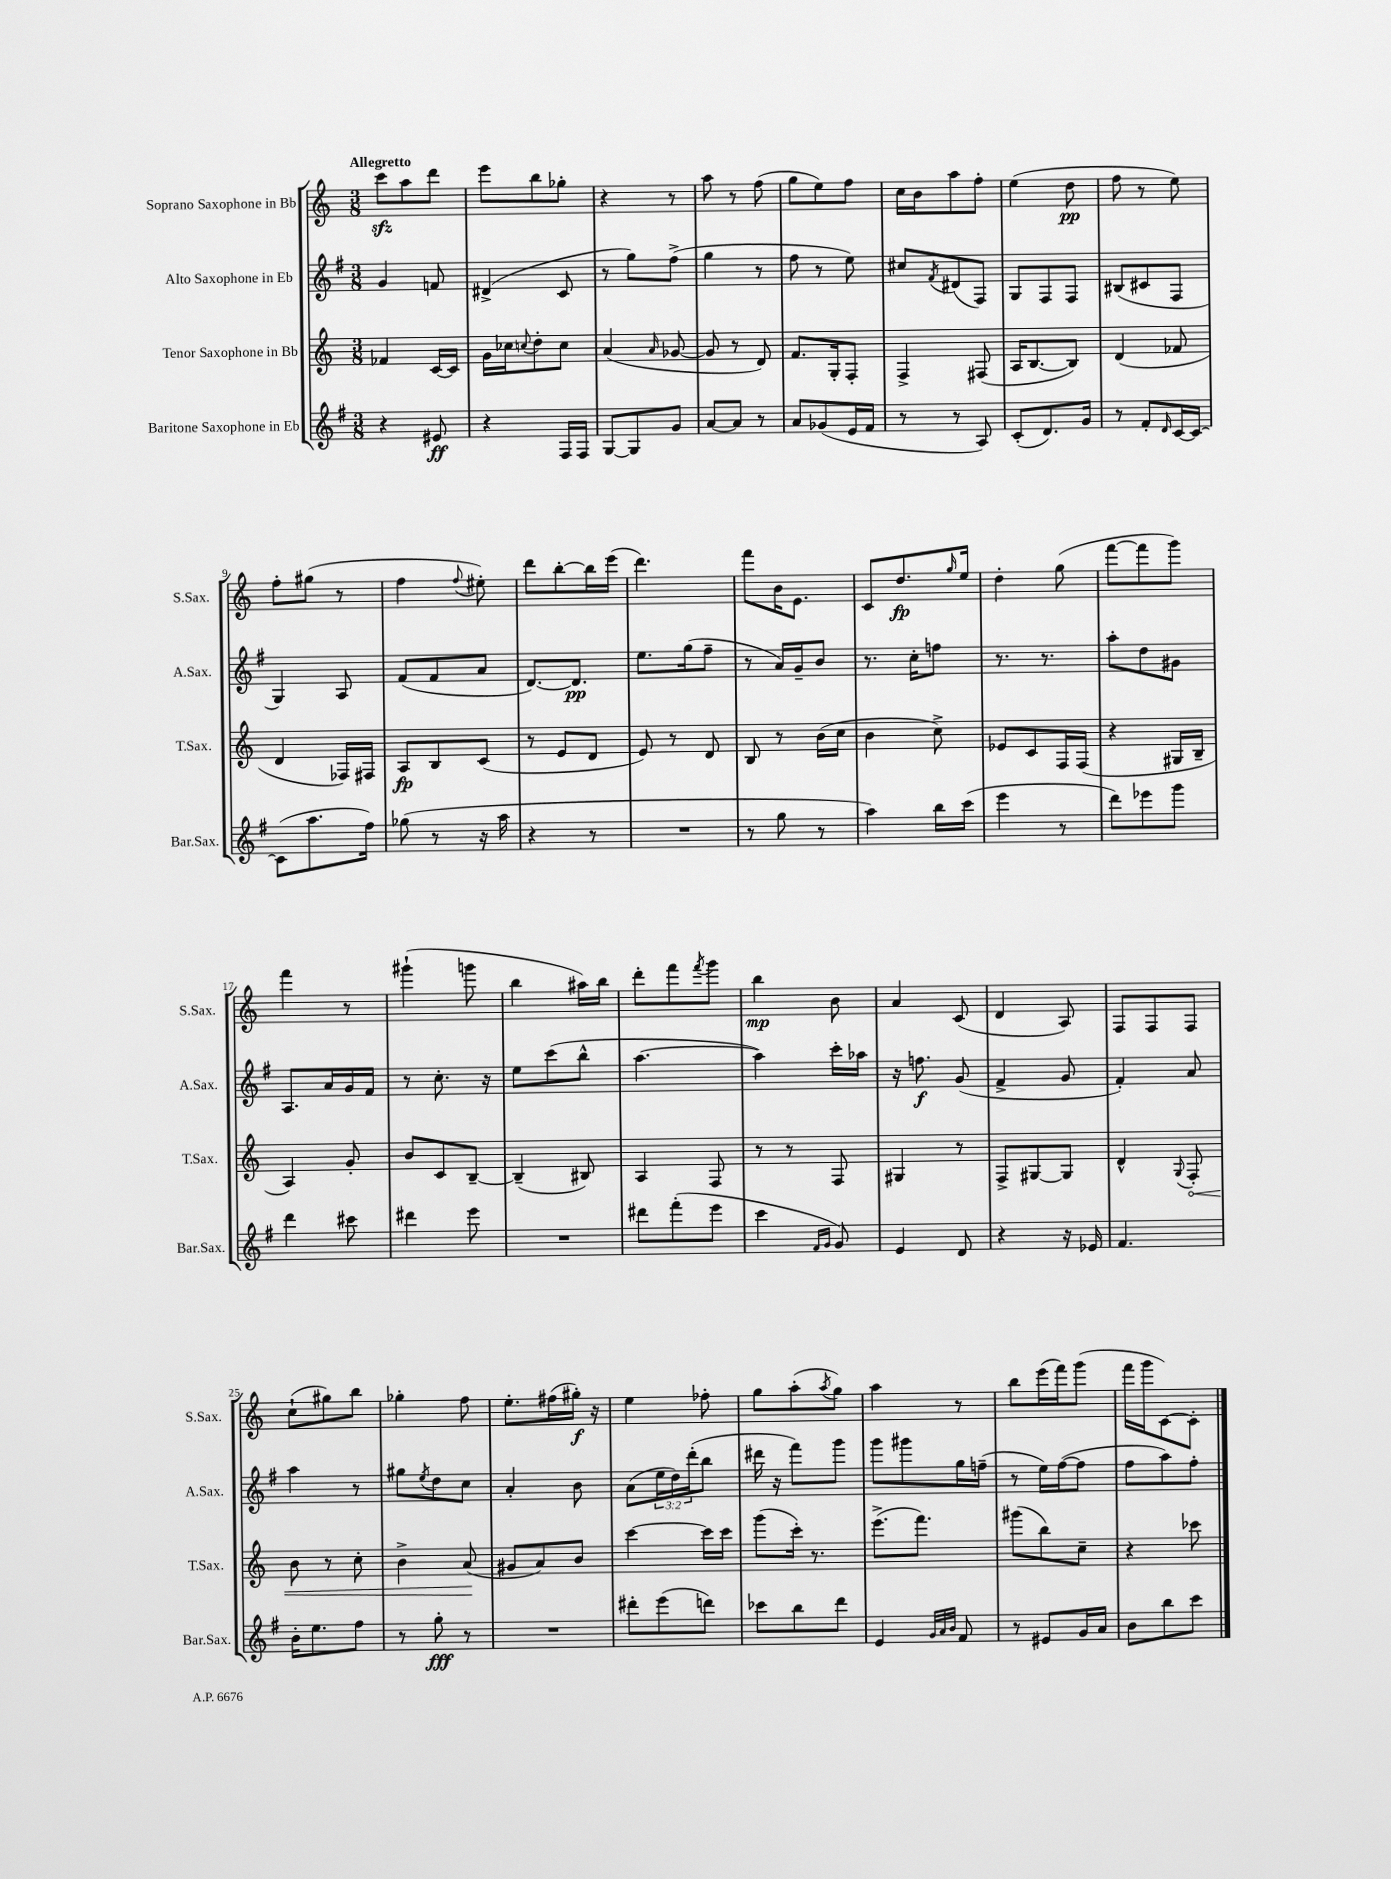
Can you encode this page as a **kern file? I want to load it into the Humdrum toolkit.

**kern	**dynam	**kern	**dynam	**kern	**dynam	**kern	**dynam
*part4	*part4	*part3	*part3	*part2	*part2	*part1	*part1
*staff4	*staff4	*staff3	*staff3	*staff2	*staff2	*staff1	*staff1
*I"Baritone Saxophone in Eb	*	*I"Tenor Saxophone in Bb	*	*I"Alto Saxophone in Eb	*	*I"Soprano Saxophone in Bb	*
*I'Bar.Sax.	*	*I'T.Sax.	*	*I'A.Sax.	*	*I'S.Sax.	*
*clefG2	*	*clefG2	*	*clefG2	*	*clefG2	*
*k[f#]	*	*k[]	*	*k[f#]	*	*k[]	*
*M3/8	*	*M3/8	*	*M3/8	*	*M3/8	*
=1	=1	=1	=1	=1	=1	=1	=1
!	!	!	!	!	!	!LO:TX:a:B:t=Allegretto	!
4r	.	4f-X/	.	4g/	.	8ccczz\L	.
.	.	.	.	.	.	8aa\	.
8e#X/	ff	[16c/LL	.	8fn/	.	8ddd\J	.
.	.	16c/JJ]	.	.	.	.	.
=2	=2	=2	=2	=2	=2	=2	=2
4r	.	16g\LL	.	(4d#X^/	.	8eee\L	.
.	.	16cc-X\J	.	.	.	.	.
.	.	8qqccn/	.	.	.	.	.
.	.	8dd'\	.	.	.	8bb\	.
16F#/LL	.	8cc\J	.	8c/	.	8gg-X'\J	.
16F#/JJ	.	.	.	.	.	.	.
=3	=3	=3	=3	=3	=3	=3	=3
[8G/L	.	(4a/	.	8r	.	4r	.
8G/]	.	.	.	8gg\L)	.	.	.
.	.	16qqa/	.	.	.	.	.
8g/J	.	[8g-X/	.	(8ff#^\J	.	8r	.
=4	=4	=4	=4	=4	=4	=4	=4
[8a/L	.	8g-/]	.	4gg\	.	8aa\	.
8a/J]	.	8r	.	.	.	8r	.
8r	.	8d/)	.	8r	.	(8ff\	.
=5	=5	=5	=5	=5	=5	=5	=5
8a/L	.	8.f/L	.	8ff#\	.	8gg\L	.
(8g-X/	.	.	.	8r	.	8ee\)	.
.	.	16G'/k	.	.	.	.	.
16e/L	.	8F'/J	.	8ee\)	.	8ff\J	.
16f#/JJ	.	.	.	.	.	.	.
=6	=6	=6	=6	=6	=6	=6	=6
8r	.	4F^/	.	8cc#X/L	.	16cc\LL	.
.	.	.	.	.	.	16b\J	.
.	.	.	.	8qf#/	.	.	.
8r	.	.	.	(8d#X/	.	8aa\	.
8A/)	.	(8F#X/	.	8F#/J)	.	8ff'\J	.
=7	=7	=7	=7	=7	=7	=7	=7
(8c'/L	.	16A/KL	.	8G/L	.	(4ee\	.
.	.	[8.B/	.	.	.	.	.
8.d/)	.	.	.	8F#/	.	.	.
.	.	8B/J])	.	8F#/J	.	8dd\	pp
16g/Jk	.	.	.	.	.	.	.
=8	=8	=8	=8	=8	=8	=8	=8
8r	.	(4d/	.	(8B#X/L	.	8ff\	.
8f#'/L	.	.	.	8c#X/	.	8r	.
16qqd/	.	.	.	.	.	.	.
[16c/L	.	8f-X/	.	8F#/J	.	8ee\)	.
16c/JJ_	.	.	.	.	.	.	.
!!LO:LB:g=z
=9	=9	=9	=9	=9	=9	=9	=9
(8c\L]	.	4d/	.	4G/)	.	8ff'\L	.
8.aa\	.	.	.	.	.	(8gg#X\J	.
.	.	16F-X/LL)	.	8A/	.	8r	.
16ff#\Jk)	.	16F#X/JJ	.	.	.	.	.
=10	=10	=10	=10	=10	=10	=10	=10
(8gg-X\	.	8A/L	fp	(8f#/L	.	4ff\	.
8r	.	8B/	.	8f#/	.	.	.
.	.	.	.	.	.	8qqff/	.
16r	.	(8c/J	.	8a/J	.	8ee#X'\)	.
16aa\	.	.	.	.	.	.	.
=11	=11	=11	=11	=11	=11	=11	=11
4r	.	8r	.	[8.d/L)	.	8ddd\L	.
.	.	8e/L	.	.	.	[8bb'\	.
.	.	.	.	8.d/J]	pp	.	.
8r	.	8d/J	.	.	.	16bb\L]	.
.	.	.	.	.	.	(16eee\JJ	.
=12	=12	=12	=12	=12	=12	=12	=12
4.r	.	8e/)	.	8.ee\L	.	4.ddd\)	.
.	.	8r	.	.	.	.	.
.	.	.	.	(16gg\k	.	.	.
.	.	8d/	.	8ff#~\J	.	.	.
=13	=13	=13	=13	=13	=13	=13	=13
8r	.	8B/	.	8r	.	8fff\L	.
8gg\	.	8r	.	16a/LL)	.	16b\K	.
.	.	.	.	16g~/J	.	8.e\J	.
8r	.	(16b\LL	.	8b/J	.	.	.
.	.	16cc\JJ	.	.	.	.	.
=14	=14	=14	=14	=14	=14	=14	=14
4aa\)	.	4b\	.	8.r	.	8c/L	.
.	.	.	.	.	.	8.dd/	fp
.	.	.	.	16cc'\KL	.	.	.
16bb\LL	.	8cc^\)	.	8ffn\J	.	.	.
.	.	.	.	.	.	16qqgg/	.
(16ccc\JJ	.	.	.	.	.	16ee/Jk	.
=15	=15	=15	=15	=15	=15	=15	=15
4eee\	.	8e-X/L	.	8.r	.	4dd'\	.
.	.	8c/	.	.	.	.	.
.	.	.	.	8.r	.	.	.
8r	.	16F/L	.	.	.	(8gg\	.
.	.	(16F/JJ	.	.	.	.	.
=16	=16	=16	=16	=16	=16	=16	=16
8ddd\L)	.	4r	.	8aa'\L	.	[8fff\L	.
8eee-X\	.	.	.	8dd\	.	8fff\]	.
8ggg\J	.	16G#X/LL	.	8g#X\J	.	8ggg\J)	.
.	.	16B~/JJ	.	.	.	.	.
!!LO:LB:g=z
=17	=17	=17	=17	=17	=17	=17	=17
4ddd\	.	4A/)	.	8.A/L	.	4fff\	.
.	.	.	.	16a/L	.	.	.
8ccc#X\	.	8g'/	.	16g/	.	8r	.
.	.	.	.	16f#/JJ	.	.	.
=18	=18	=18	=18	=18	=18	=18	=18
4ddd#X\	.	8b/L	.	8r	.	(4ggg#X`\	.
.	.	8c/	.	8.cc'\	.	.	.
8eee\	.	[8B~/J	.	.	.	8gggn\	.
.	.	.	.	16r	.	.	.
=19	=19	=19	=19	=19	=19	=19	=19
4.r	.	(4B~/]	.	8ee\L	.	4bb\	.
.	.	.	.	(8ccc\	.	.	.
.	.	8B#X/)	.	8bb^^\J	.	16aa#X\LL)	.
.	.	.	.	.	.	16bb\JJ	.
=20	=20	=20	=20	=20	=20	=20	=20
8ddd#X\L	.	4A/	.	[4.aa\	.	8ddd'\L	.
(8fff#'\	.	.	.	.	.	8fff\	.
.	.	.	.	.	.	8qfff/	.
8eee\J	.	8F/	.	.	.	8ggg\J	.
=21	=21	=21	=21	=21	=21	=21	=21
4ccc\	.	8r	.	4aa\])	.	4bb\	mp
.	.	8r	.	.	.	.	.
16qqf#/LL	.	.	.	.	.	.	.
16qqg/JJ	.	.	.	.	.	.	.
8g/)	.	8F/	.	16ccc'\LL	.	8b\	.
.	.	.	.	16aa-X\JJ	.	.	.
=22	=22	=22	=22	=22	=22	=22	=22
4e/	.	4G#X/	.	16r	.	4a/	.
.	.	.	.	8.ffn\	f	.	.
8d/	.	8r	.	(8g/	.	(8c/	.
=23	=23	=23	=23	=23	=23	=23	=23
4r	.	8F^/L	.	4f#^/	.	4d/	.
.	.	[8G#X/	.	.	.	.	.
16r	.	8G#/J]	.	8g/	.	8A/)	.
16e-X/	.	.	.	.	.	.	.
=24	=24	=24	=24	=24	=24	=24	=24
4.f#/	.	4d^^/	.	4f#'/)	.	8F/L	.
.	.	.	.	.	.	8F/	.
.	.	8qqG/	.	.	.	.	.
!	!	!	!LO:HP:b	!	!	!	!
.	.	8F'/	<	8a/	.	8F/J	.
!!LO:LB:g=z
=25	=25	=25	=25	=25	=25	=25	=25
16b'\KL	.	8b\	.	4aa\	.	(8cc`\L	.
8.ee\	.	.	.	.	.	.	.
.	.	8r	.	.	.	8gg#X\)	.
8ff#\J	.	8cc'\	.	8r	.	8bb\J	.
=26	=26	=26	=26	=26	=26	=26	=26
8r	.	4b^\	.	8gg#X\L	.	4gg-X'\	.
.	.	.	.	8qee/	.	.	.
8gg'\	fff	.	.	8dd\	.	.	.
8r	.	(8a/	.	8cc\J	.	8ff\	.
.	.	.	[	.	.	.	.
=27	=27	=27	=27	=27	=27	=27	=27
4.r	.	8g#X/L	.	4a'/	.	8.ee'\L	.
.	.	8a/)	.	.	.	.	.
.	.	.	.	.	.	(16ff#X\L	.
.	.	8b/J	.	8b\	.	16gg#X'\JJ)	f
.	.	.	.	.	.	16r	.
=28	=28	=28	=28	=28	=28	=28	=28
8ddd#X'\L	.	[4ccc\	.	(8a\L	.	4ee\	.
(8eee\	.	.	.	24ee\L	.	.	.
.	.	.	.	24dd\)	.	.	.
.	.	.	.	(24ddd'\J	.	.	.
8dddn\J)	.	16ccc\LL]	.	8bb\J	.	8ff-X'\	.
.	.	16ccc\JJ	.	.	.	.	.
=29	=29	=29	=29	=29	=29	=29	=29
8ccc-X\L	.	(8ggg\L	.	16ddd#X\	.	8gg\L	.
.	.	.	.	16r	.	.	.
8bb\	.	16ccc'\Jk)	.	8fff#\L)	.	(8aa'\	.
.	.	8.r	.	.	.	.	.
.	.	.	.	.	.	8qaa/	.
8ddd\J	.	.	.	8ggg\J	.	8gg\J)	.
=30	=30	=30	=30	=30	=30	=30	=30
4e/	.	(8.eee^\L	.	8ggg\L	.	4aa\	.
.	.	.	.	8ggg#X\	.	.	.
.	.	8.fff\J)	.	.	.	.	.
32qqg/LLL	.	.	.	.	.	.	.
32qqa/	.	.	.	.	.	.	.
32qqb/JJJ	.	.	.	.	.	.	.
8f#/	.	.	.	16gg\L	.	8r	.
.	.	.	.	(16ffn~\JJ	.	.	.
=31	=31	=31	=31	=31	=31	=31	=31
8r	.	(8ggg#X\L	.	8r	.	8bb\L	.
8e#X/L	.	8bb\)	.	16ee\LL)	.	(16eee\L	.
.	.	.	.	([16ff#\J	.	16fff\J)	.
16g/L	.	8cc~\J	.	8ff#\J]	.	(8ggg\J	.
16a/JJ	.	.	.	.	.	.	.
=32	=32	=32	=32	=32	=32	=32	=32
8b\L	.	4r	.	8ff#\L	.	16fff\LL	.
.	.	.	.	.	.	16ggg\J	.
8bb\	.	.	.	8aa\)	.	[8c\)	.
8ccc\J	.	8ccc-X\	.	8ff#'\J	.	8c'\J]	.
==	==	==	==	==	==	==	==
*-	*-	*-	*-	*-	*-	*-	*-
